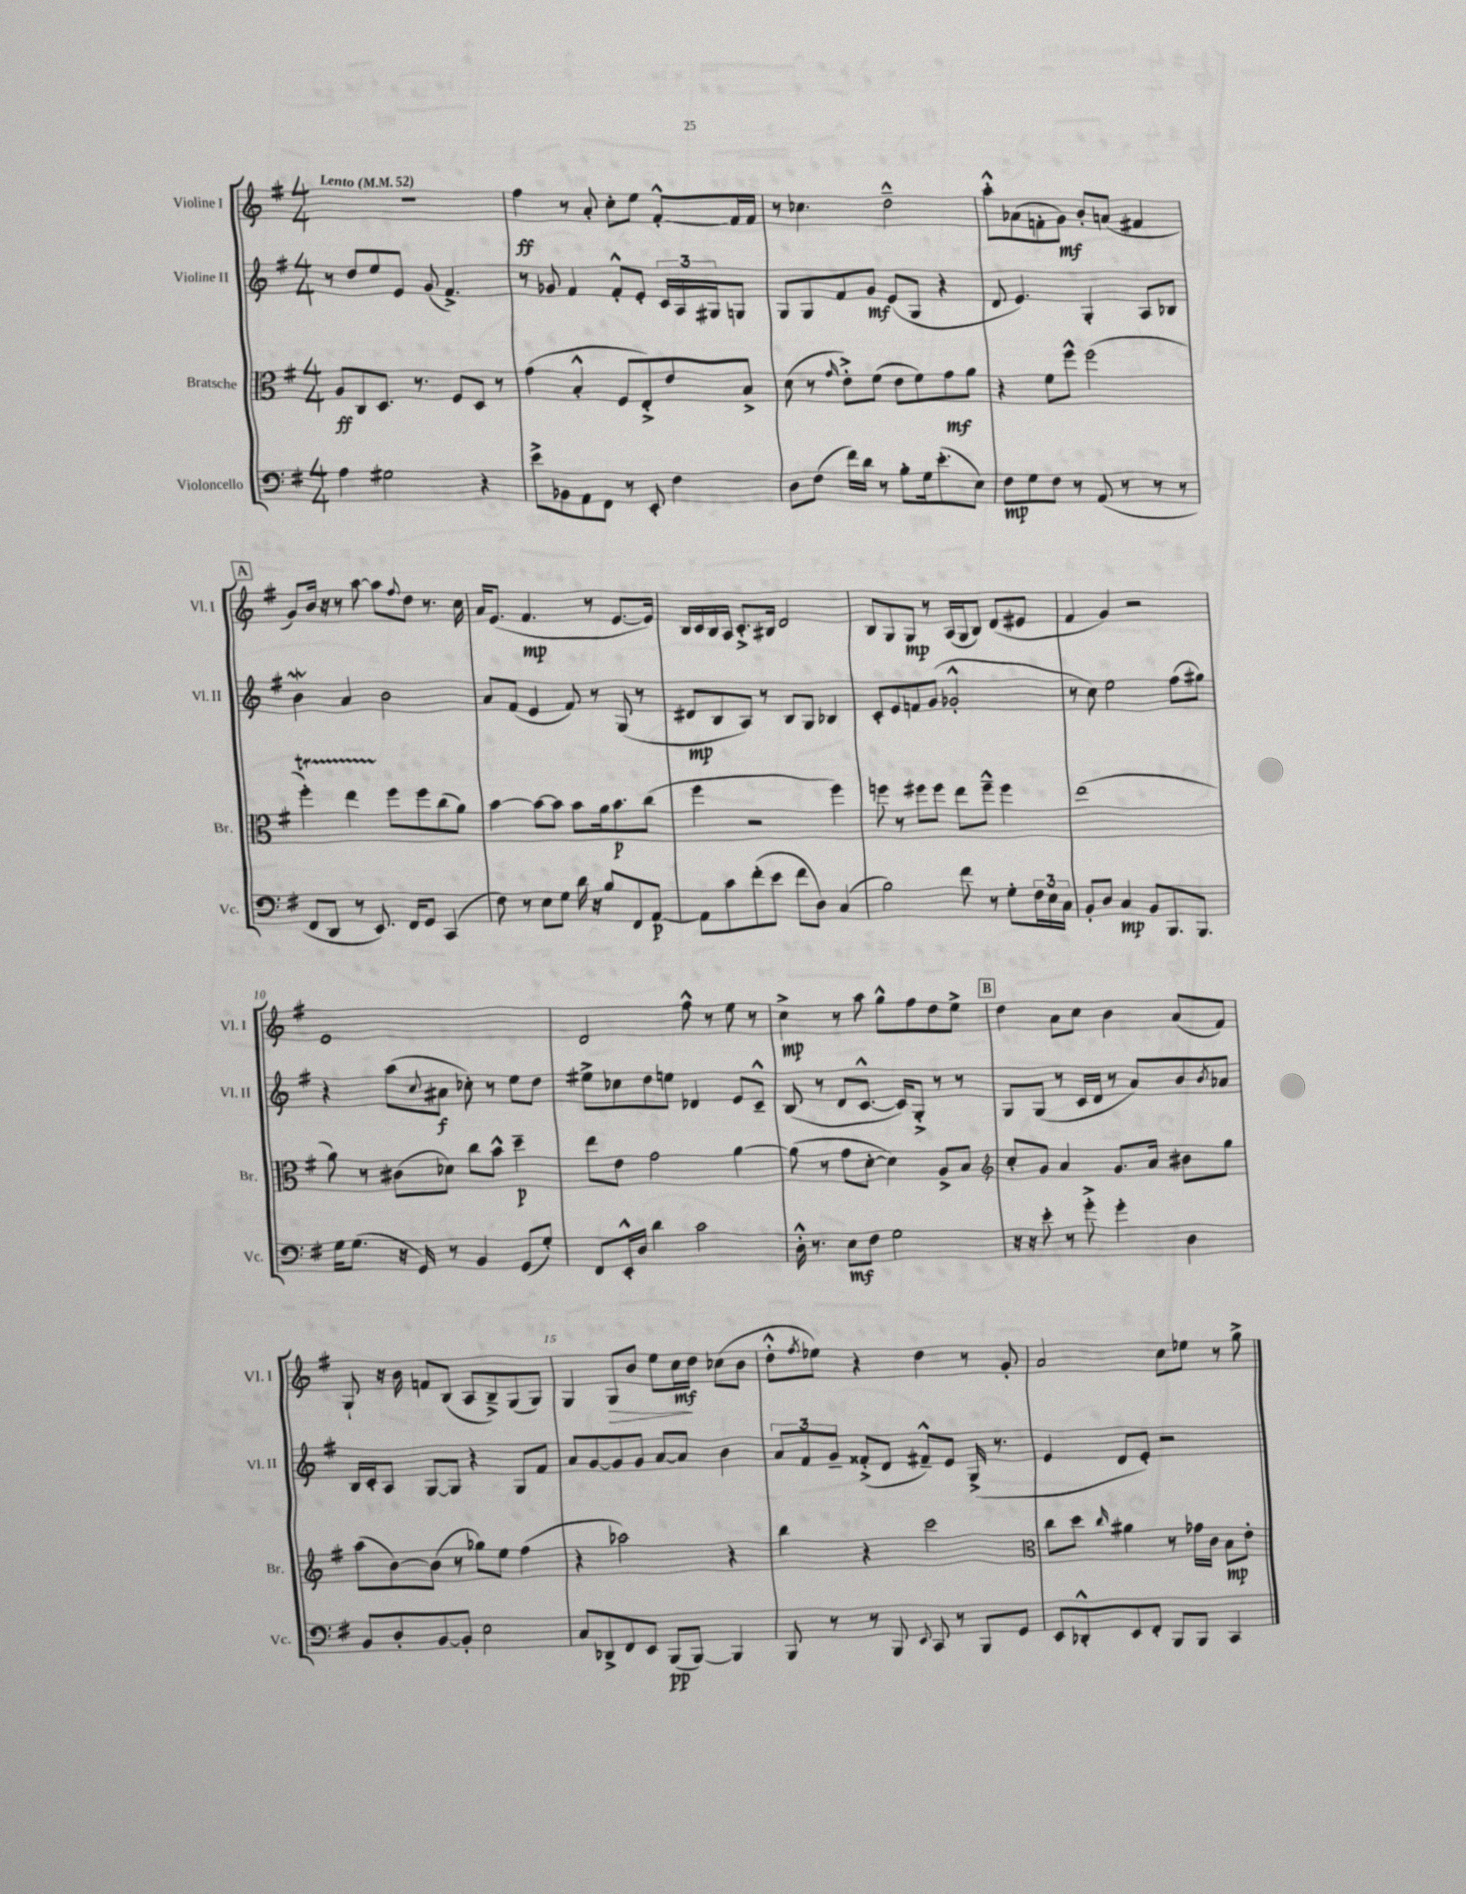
<<
\new StaffGroup <<
\new Staff = "s0" \with { instrumentName = "Violine I" shortInstrumentName = "Vl. I" } {
    \clef treble \key g \major \numericTimeSignature \time 4/4 \tempo "Lento" 4 = 52
    R1 |
    fis''4\ff r8 a'8-. c''8-. e''8 fis'8~-.-^ fis'16 fis'16 |
    r8 ces''4. d''2---^ |
    a''8-.-^ aes'8( f'8-. g'8\mf) b'8-. a'8( fis'4 |
    \mark \markup { \box "A" } g'8) b'16 r16 r8 a''8~ a''8 \appoggiatura { fis''8 } d''8 r8. c''16 |
    a'16 e'8.( fis'4.\mp r8 e'8.~ e'16) |
    b16 c'16 b16 a16 c'8.-.-> bis16 d'2 |
    b8 g8 g8\mp r8 a16( g16 b8) d'8( eis'8 |
    fis'4 g'4) r2 |
    e'1 |
    d'2 fis''8-^ r8 e''8 r8 |
    c''4->\mp r8 a''8 g''8-^ fis''8 d''8 e''8-> |
    \mark \markup { \box "B" } d''4 a'8 c''8 b'4 a'8( fis'8) |
    g8-! r16 b'16 f'8 b8( a8 b8--->) g8( g8) |
    g4 g8\> b'8 e''8 c''16\mf\! d''16 ces''8( b'8 |
    d''8-.-^ \acciaccatura { fis''8 } ees''8) r4 d''4 r8 g'8-. |
    a'2 c''8 ees''8 r8 g''8-> \bar "|." |
}
\new Staff = "s1" \with { instrumentName = "Violine II" shortInstrumentName = "Vl. II" } {
    \clef treble \key g \major \numericTimeSignature \time 4/4
    r8 d''8 e''8 e'8 g'8( fis'4.->) |
    r8 ges'8 fis'4 fis'8-.-^ e'8-. \tuplet 3/2 { c'16 a16 gis16 } g8 |
    g8 g8 fis'8 g'8\mf e'8( g8 r4 |
    d'8 e'4.) g4-. a8 bes8 |
    \mark \markup { \box "A" } b'4\mordent a'4 b'2 |
    a'8 fis'8( e'4 fis'8) r8 g8( r8 |
    dis'8\mp b8 a8) r8 b8 g8 bes4 |
    c'8-. e'8 f'8 g'8( ges'2-.-^ |
    r8 c''8) e''2 fis''8( gis''8) |
    r4 a''8( \appoggiatura { c''8 } ais'8\f ces''8-.) r8 e''8 d''8 |
    eis''8-> ces''8 d''8 e''8 des'4 e'8 c'8---^ |
    b8( r8 d'8 c'8.~-^ c'16) g8-.-> r8 r8 |
    \mark \markup { \box "B" } g8 g8( r8 c'16 d'16 r8 a'8) b'8 \acciaccatura { b'8 } aes'8 |
    b16 c'16-. a8 g8~ g8 r4 g8 fis'8 |
    a'8 g'8~ g'8 g'8 a'8~ a'8 b'4 |
    \tuplet 3/2 { a'8 fis'8 g'8-- } fisis'8-.->( d'8 fis'8---^) e'8 g16->( r8. |
    e'4 d'8 e'8-.) r2 \bar "|." |
}
\new Staff = "s2" \with { instrumentName = "Bratsche" shortInstrumentName = "Br." } {
    \clef alto \key g \major \numericTimeSignature \time 4/4
    a8\ff c8 d8. r8. fis8 d8 r8 |
    g'4( b4-.-^ fis8 e8-.->) e'8 b8-> |
    d'8( r8 \grace { g'16 } e'8-.->) fis'8( e'8 fis'8) g'8\mf a'8 |
    r4 fis'8 fis''8-^ fis''2( |
    \mark \markup { \box "A" } fis''4-.\startTrillSpan) e''4 fis''8\stopTrillSpan fis''8 c''8( a'8) |
    b'4~ b'8~ b'8 b'8 a'16 b'8.\p c''8( |
    fis''4 r2 fis''4) |
    f''8 r8 fis''8 fis''8 e''8 fis''8---^ fis''4 |
    e''1( |
    a'8) r8 cis'8( des'8) c''8 b'8-^ d''4--\p |
    e''8 e'8 g'2 a'4~ |
    a'8( r8 g'8 d'8~-. d'4) a8-> b8 |
    \mark \markup { \box "B" } \clef treble c''8-. g'8 a'4 g'8. a'16 bis'8 g''8 |
    a''8( b'8~) b'8( r8 ges''8) e''8 fis''4( |
    r4 aes''2) r4 |
    b''4 r4 c'''2 |
    \clef alto c''8 d''8 \grace { c''16 } ais'4 r8 ges'16 c'16 b8\mp e'8-. \bar "|." |
}
\new Staff = "s3" \with { instrumentName = "Violoncello" shortInstrumentName = "Vc." } {
    \clef bass \key g \major \numericTimeSignature \time 4/4
    a4 gis2 r4 |
    e'8-> bes,8 a,8 fis,8 r8 e,8-. fis4 |
    d8 fis8( fis'16) d'16 r8 b8-. g16 e'8.-.( e8) |
    fis8\mp g8 fis8 r8 a,8( r8 r8 r8 |
    \mark \markup { \box "A" } fis,8 d,8 r8 e,8.) fis,16 g,8 c,4( |
    fis8) r8 e8 g8 d'16 r16 b8 fis,8 a,8~\p |
    a,8 c'8 fis'8-.( e'8 fis'8 d8) c4( |
    b2) fis'8 r8 g8-. \tuplet 3/2 { fis16 e16 c16 } |
    b,8-. d8 c4\mp b,8 b,,8. b,,8. |
    g16 g8.( r16 g,16) r8 b,4 g,8( g8-.) |
    fis,8 e,16-.-^ d16 d'4 c'2 |
    d16-.-^ r8. e8\mf fis8 g2 |
    \mark \markup { \box "B" } r16 r16 e'8-. r8 g'8-.-> g'4-. d4 |
    b,8 d8-. b,8~ b,8-. e2 |
    c8 des,8-> fis,8 e,8 b,,8\pp( b,,8~) b,,4 |
    b,,8 r8 r8 b,,8 \appoggiatura { e,8 } c,8 r8 b,,8 g,8 |
    e,8 des,8-.-^ e,8 fis,8-. b,,8 b,,8 c,4 \bar "|." |
}
>>
>>
\layout { \context { \Score \override BarNumber.break-visibility = ##(#f #t #t) barNumberVisibility = #(every-nth-bar-number-visible 5) } }
